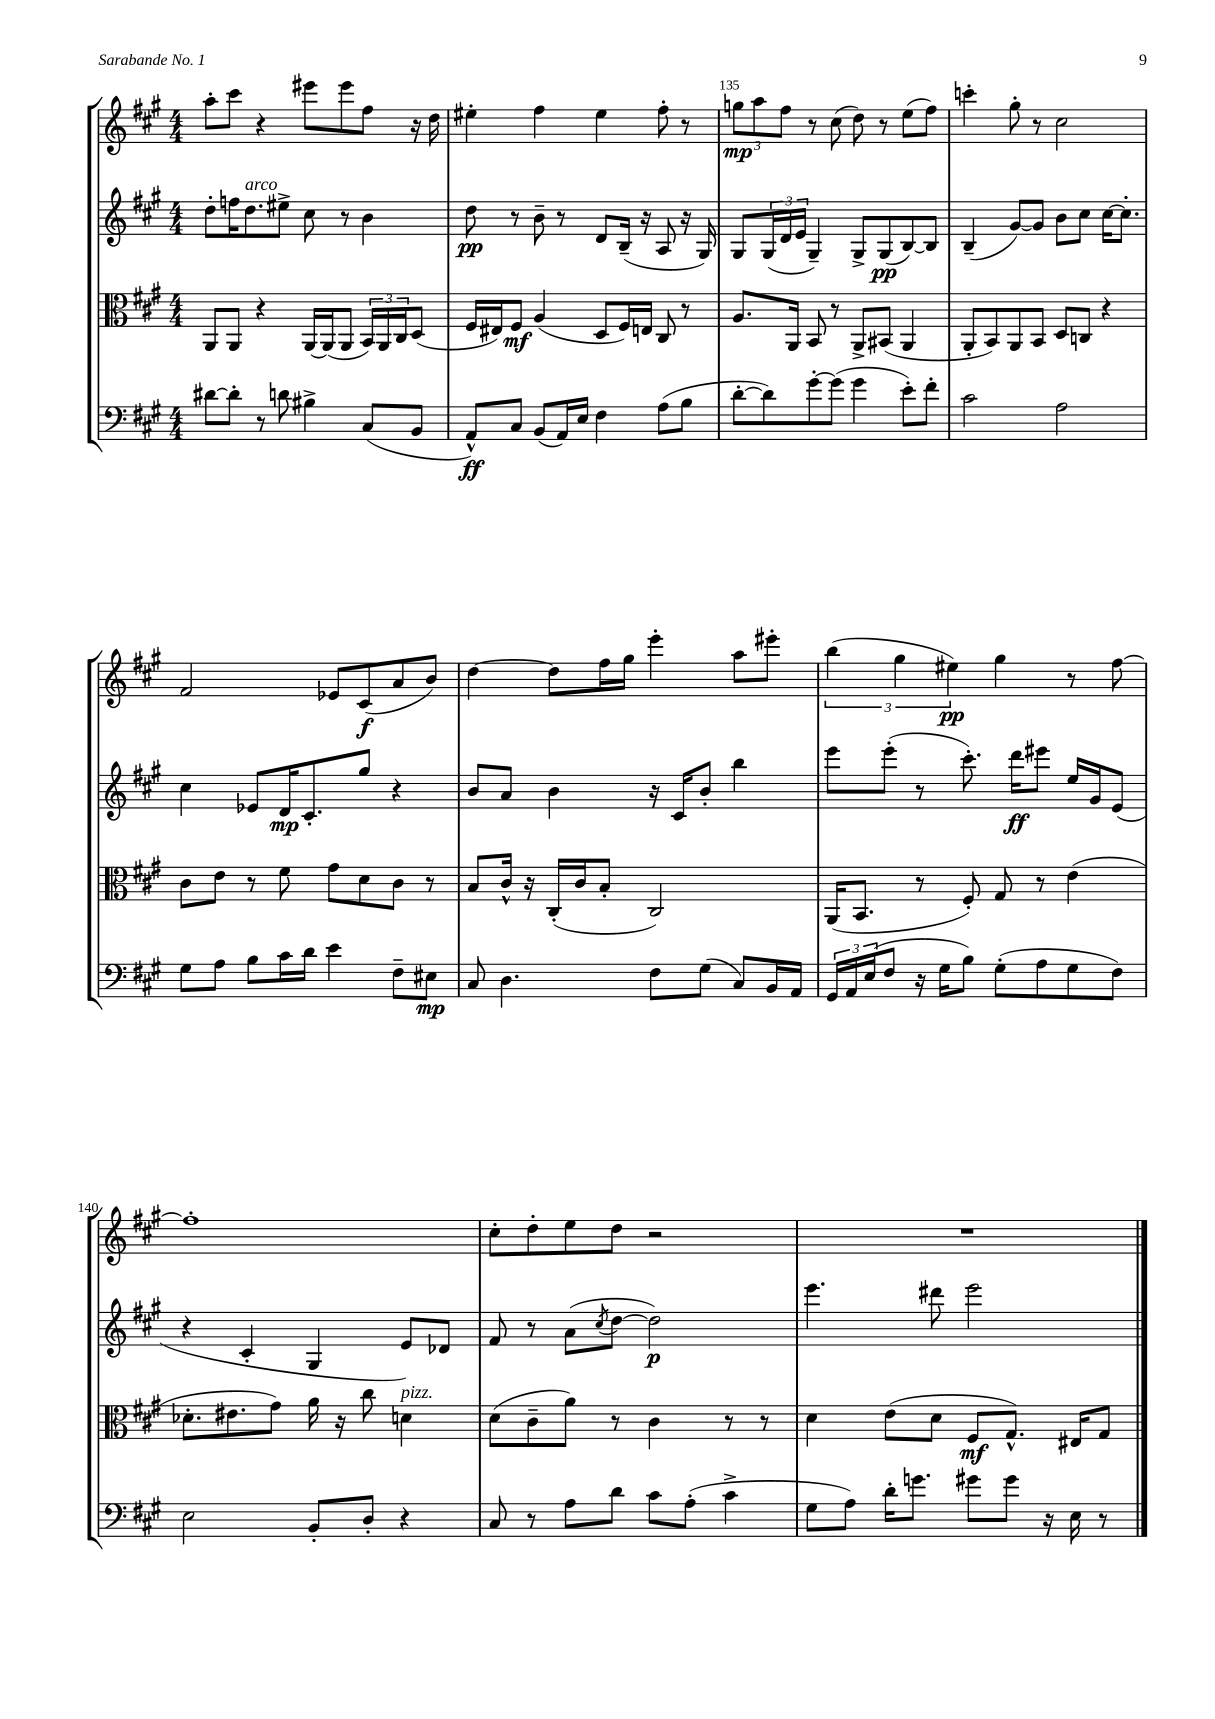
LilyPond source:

<<
\new StaffGroup <<
\new Staff = "s0" {
    \clef treble \key a \major \numericTimeSignature \time 4/4
    a''8-. cis'''8 r4 eis'''8 eis'''8 fis''8 r16 d''16 |
    eis''4-. fis''4 eis''4 fis''8-. r8 |
    \tuplet 3/2 { g''8\mp a''8 fis''8 } r8 cis''8( d''8) r8 e''8( fis''8) |
    c'''4-. gis''8-. r8 cis''2 |
    fis'2 ees'8 cis'8\f( a'8 b'8) |
    d''4~ d''8 fis''16 gis''16 e'''4-. a''8 eis'''8-. |
    \tuplet 3/2 { b''4( gis''4 eis''4\pp) } gis''4 r8 fis''8~ |
    fis''1-. |
    cis''8-. d''8-. e''8 d''8 r2 |
    R1 \bar "|." |
}
\new Staff = "s1" {
    \clef treble \key a \major \numericTimeSignature \time 4/4
    d''8-. f''16 d''8.^\markup { \italic "arco" } eis''8-> cis''8 r8 b'4 |
    d''8\pp r8 b'8-- r8 d'8 b16--( r16 a8 r16 gis16) |
    gis8 \tuplet 3/2 { gis16( d'16 e'16 } gis4--) gis8-> gis8\pp( b8~) b8 |
    b4--( gis'8~) gis'8 b'8 cis''8 cis''16~ cis''8.-. |
    cis''4 ees'8 d'16\mp cis'8.-. gis''8 r4 |
    b'8 a'8 b'4 r16 cis'16 b'8-. b''4 |
    e'''8 e'''8-.( r8 cis'''8.-.) d'''16\ff eis'''8 e''16 gis'16 e'8( |
    r4 cis'4-. gis4 e'8) des'8 |
    fis'8 r8 a'8( \acciaccatura { cis''8 } d''8~ d''2\p) |
    e'''4. dis'''8 e'''2 \bar "|." |
}
\new Staff = "s2" {
    \clef alto \key a \major \numericTimeSignature \time 4/4
    a,8 a,8 r4 a,16~ a,16( a,8 \tuplet 3/2 { b,16) a,16 cis16 } d8( |
    fis16 eis16) fis8\mf a4( d8 fis16) e16 cis8 r8 |
    a8. a,16 b,8 r8 a,8-> bis,8( a,4 |
    a,8-. b,8) a,8 b,8 d8 c8 r4 |
    cis'8 e'8 r8 fis'8 gis'8 d'8 cis'8 r8 |
    b8 cis'16-^ r16 cis16-.( cis'16 b8-. cis2) |
    a,16( b,8. r8 fis8-.) gis8 r8 e'4( |
    des'8.-. eis'8. gis'8) a'16 r16 cis''8 d'4^\markup { \italic "pizz." } |
    d'8( cis'8-- a'8) r8 cis'4 r8 r8 |
    d'4 e'8( d'8 fis8\mf gis8.-^) eis16 gis8 \bar "|." |
}
\new Staff = "s3" {
    \clef bass \key a \major \numericTimeSignature \time 4/4
    dis'8~ dis'8-. r8 d'8 bis4-> cis8( b,8 |
    a,8-^\ff) cis8 b,8( a,16) e16 fis4 a8( b8 |
    d'8~-. d'8) gis'8~-. gis'8( gis'4 e'8-.) fis'8-. |
    cis'2 a2 |
    gis8 a8 b8 cis'16 d'16 e'4 fis8-- eis8\mp |
    cis8 d4. fis8 gis8( cis8) b,16 a,16 |
    \tuplet 3/2 { gis,16 a,16 e16( } fis8 r16 gis16 b8) gis8-.( a8 gis8 fis8) |
    e2 b,8-. d8-. r4 |
    cis8 r8 a8 d'8 cis'8 a8-.( cis'4-> |
    gis8 a8) d'16-. g'8. gis'8 gis'8 r16 e16 r8 \bar "|." |
}
>>
>>
\layout { \context { \Score currentBarNumber = #133 \override BarNumber.break-visibility = ##(#f #t #t) barNumberVisibility = #(every-nth-bar-number-visible 5) } }
